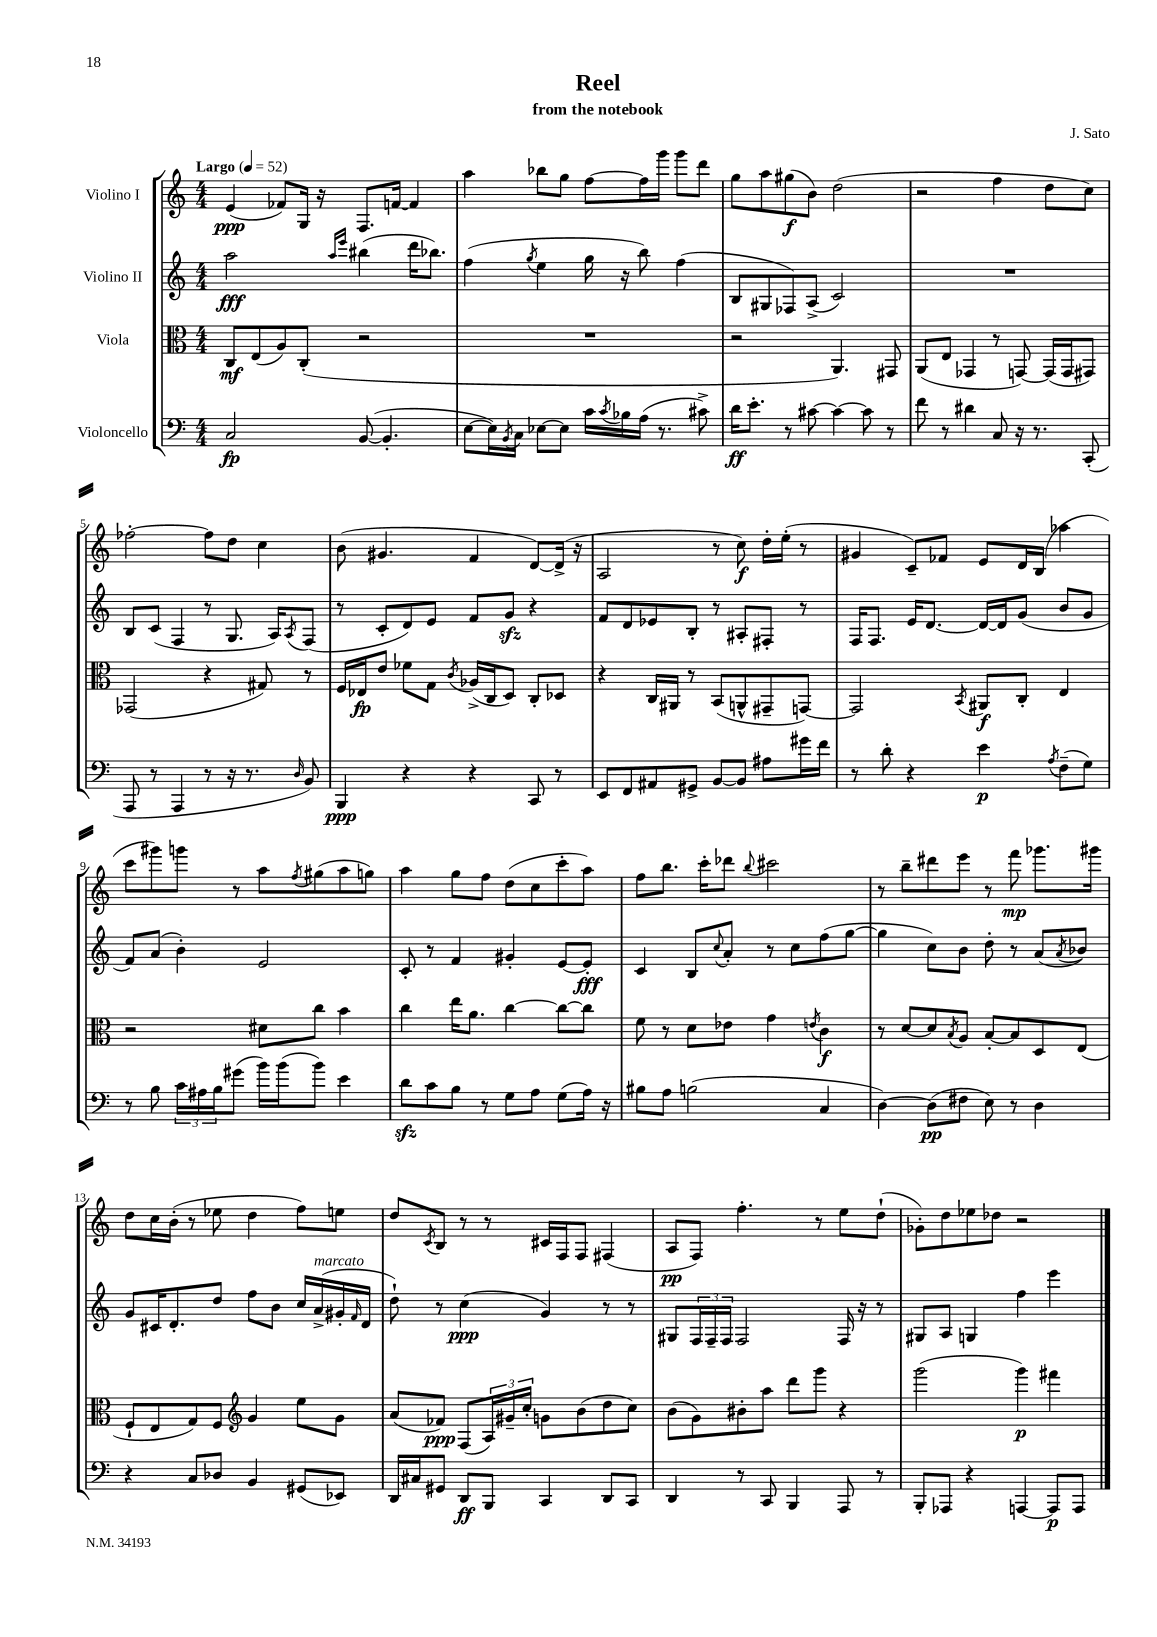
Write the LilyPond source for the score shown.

\header { title = "Reel" composer = "J. Sato" subtitle = "from the notebook" }
<<
\new StaffGroup <<
\new Staff = "s0" \with { instrumentName = "Violino I" } {
    \clef treble \key c \major \numericTimeSignature \time 4/4 \tempo "Largo" 4 = 52
    e'4\ppp( fes'8) g16 r16 f8. f'16~ f'4 |
    a''4 bes''8 g''8 f''8~ f''16 g'''16 g'''8 d'''8 |
    g''8 a''8 gis''8\f( b'8) d''2( |
    r2 f''4 d''8 c''8) |
    fes''2~-. fes''8 d''8 c''4 |
    b'8( gis'4. f'4 d'8~) d'16->( r16 |
    a2 r8 c''8\f) d''16-. e''16-.( r8 |
    gis'4 c'8--) fes'8 e'8 d'16 b16( aes''4 |
    c'''8 gis'''8) g'''8 r8 a''8 \acciaccatura { f''8 } gis''8( a''8 g''8) |
    a''4 g''8 f''8 d''8( c''8 c'''8-. a''8) |
    f''8 b''8. c'''16-. des'''8 \appoggiatura { b''8 } cis'''2 |
    r8 b''8-- dis'''8 e'''8 r8 f'''8\mp ges'''8. gis'''16 |
    d''8 c''16 b'16-.( r8 ees''8 d''4 f''8) e''8 |
    d''8 \acciaccatura { c'8 } b8 r8 r8 cis'16 f16 f8 fis4( |
    a8\pp f8) f''4.-. r8 e''8 d''8-!( |
    ges'8-.) d''8 ees''8 des''8 r2 \bar "|." |
}
\new Staff = "s1" \with { instrumentName = "Violino II" } {
    \clef treble \key c \major \numericTimeSignature \time 4/4
    a''2\fff \grace { a''16 e'''16 } bis''4( d'''16 bes''8.) |
    f''4( \acciaccatura { g''8 } e''4 g''16 r16 b''8) f''4( |
    b8 gis8 fes8) a8->( c'2) |
    R1 |
    b8 c'8( f4 r8 g8. a16) \acciaccatura { a8 } f8( |
    r8 c'8-. d'8) e'8 f'8 g'8\sfz r4 |
    f'8 d'8 ees'8 b8-. r8 ais8-. fis8-. r8 |
    f16 f8. e'16 d'8.~ d'16~ d'16 g'8( b'8 g'8 |
    f'8) a'8( b'4-.) e'2 |
    c'8-. r8 f'4 gis'4-. e'8~ e'8-.\fff |
    c'4 b8 \appoggiatura { c''8 } a'8-. r8 c''8 f''8( g''8~ |
    g''4 c''8) b'8 d''8-. r8 a'8( \acciaccatura { a'8 } bes'8) |
    g'8 cis'16 d'8.-. d''8 f''8 b'8 c''16 a'16->^\markup { \italic "marcato" }( gis'16-. \grace { f'16 } d'16 |
    d''8-!) r8 c''4\ppp( g'4) r8 r8 |
    gis8 \tuplet 3/2 { f16 f16-- f16 } f2 f16 r16 r8 |
    gis8 a8 g4 f''4 e'''4 \bar "|." |
}
\new Staff = "s2" \with { instrumentName = "Viola" } {
    \clef alto \key c \major \numericTimeSignature \time 4/4
    c8\mf e8( a8) c8-.( r2 |
    R1 |
    r2 a,4.) gis,8 |
    a,8( e8 ges,4 r8 g,8~) g,16( g,16 gis,8) |
    ges,2( r4 gis8) r8 |
    f16 ees16\fp e'8 fes'8 g8 \acciaccatura { c'8 } aes16->( c16 d8) c8-. des8 |
    r4 c16 ais,16 r8 b,8( a,8-^ gis,8-- g,8~) |
    g,2 \acciaccatura { b,8 } ais,8\f c8-. e4 |
    r2 dis'8 c''8 b'4 |
    c''4 e''16 a'8. c''4~ c''8~ c''8 |
    f'8 r8 d'8 ees'8 g'4 \acciaccatura { e'8 } c'4\f |
    r8 d'8~ d'8 \acciaccatura { b8 } a8 b8~-. b8 d8 e8( |
    f8-! e8 g8) f8 \clef treble g'4 e''8 g'8 |
    a'8( fes'8\ppp) f8( \tuplet 3/2 { a16) gis'16-- c''16-. } g'8 b'8( d''8 c''8) |
    b'8( g'8) bis'8-. a''8 d'''8 g'''8 r4 |
    g'''2( g'''4\p) fis'''4 \bar "|." |
}
\new Staff = "s3" \with { instrumentName = "Violoncello" } {
    \clef bass \key c \major \numericTimeSignature \time 4/4
    c2\fp b,8~( b,4.-. |
    e8~ e16) \acciaccatura { b,8 } c16 ees8~ ees8 c'16 \acciaccatura { c'8 } bes16 a16( r8. cis'8->) |
    d'16\ff e'8.-. r8 cis'8~ cis'4~ cis'8 r8 |
    f'8 r8 dis'4 c8 r16 r8. c,8-.( |
    a,,8 r8 a,,4 r8 r16 r8. \grace { d16 } b,8) |
    b,,4\ppp r4 r4 c,8 r8 |
    e,8 f,8 ais,8 gis,8-> b,8~ b,8 ais8 gis'16 f'16 |
    r8 d'8-. r4 e'4\p \acciaccatura { a8 } f8--( g8) |
    r8 b8 \tuplet 3/2 { c'16 ais16 b16 } gis'8( b'16) b'16( b'8) e'4 |
    d'8\sfz c'8 b8 r8 g8 a8 g8( a16) r16 |
    bis8 a8 b2( c4 |
    d4~) d8\pp( fis8 e8) r8 d4 |
    r4 c8 des8 b,4 gis,8( ees,8) |
    d,16 cis16 gis,8 d,8\ff b,,8 c,4 d,8 c,8 |
    d,4 r8 c,8 b,,4 a,,8 r8 |
    b,,8-. aes,,8 r4 a,,4~ a,,8\p a,,8 \bar "|." |
}
>>
>>
